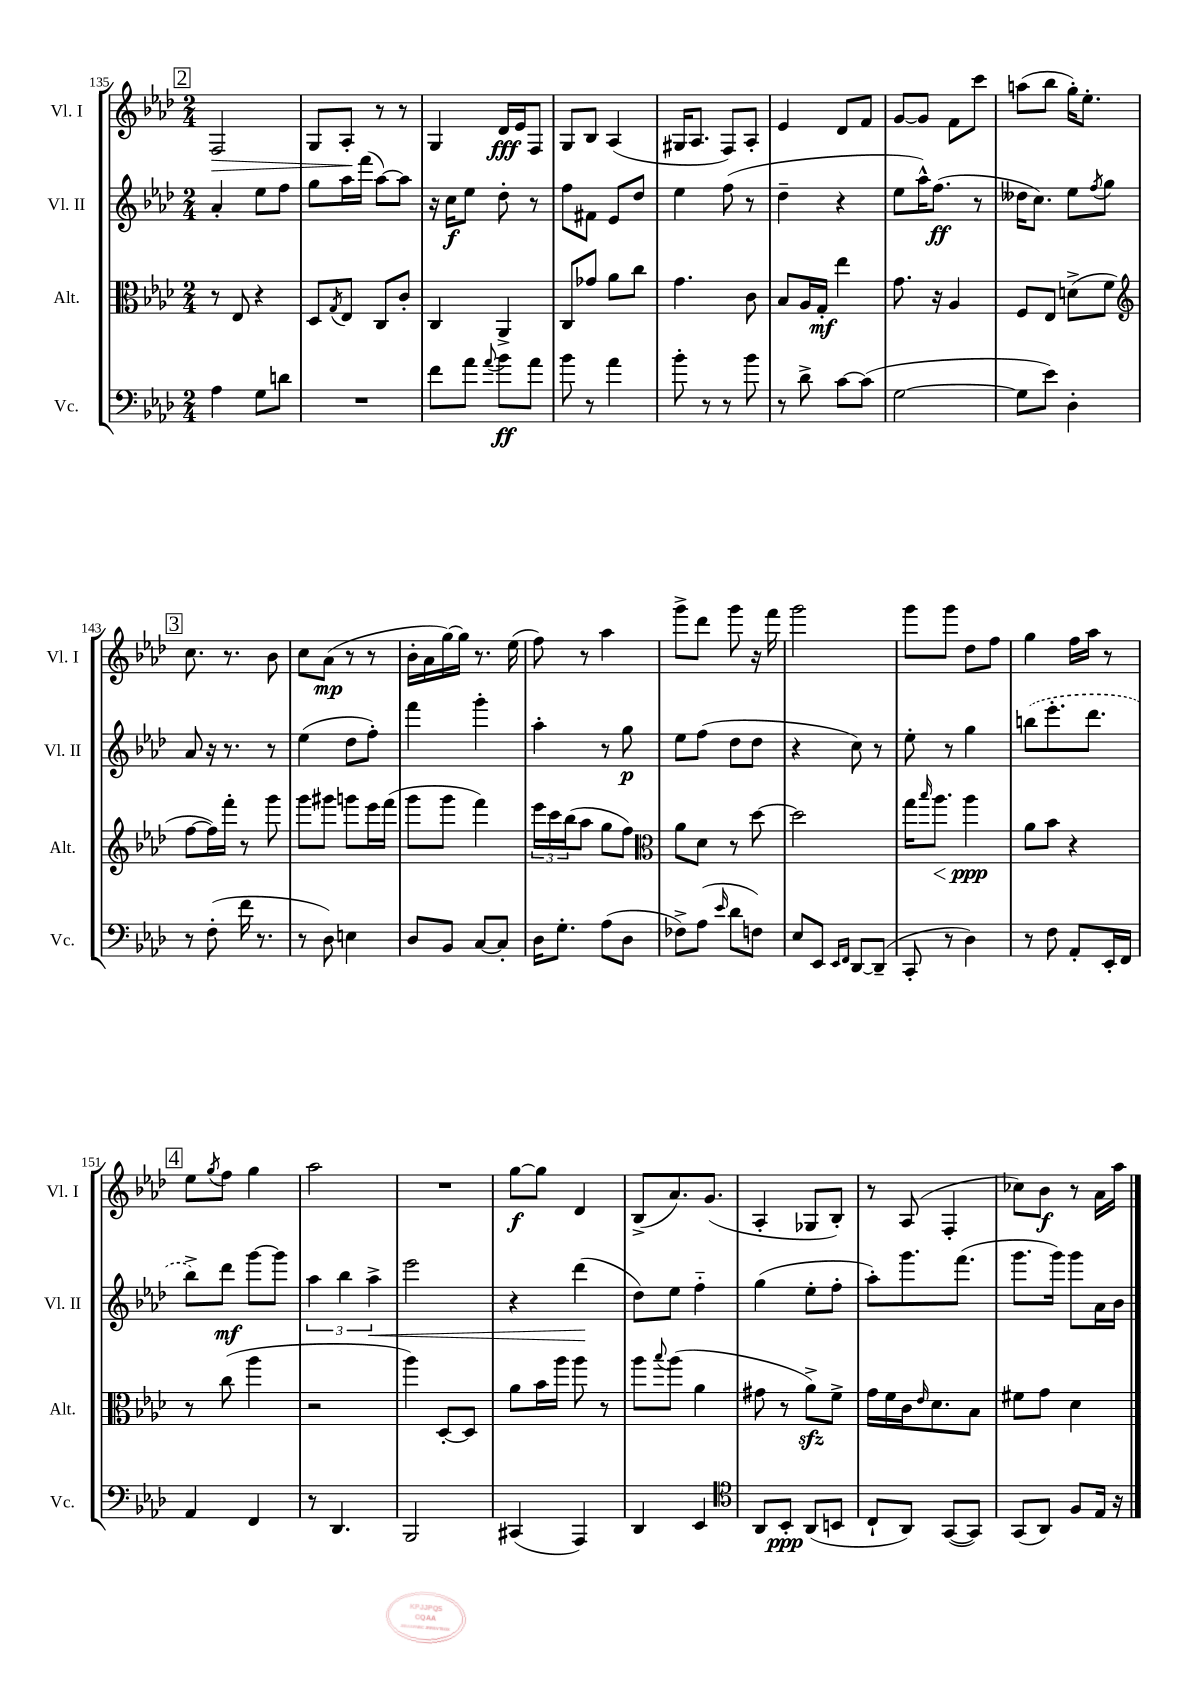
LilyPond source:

<<
\new StaffGroup <<
\new Staff = "s0" \with { instrumentName = "Vl. I" shortInstrumentName = "Vl. I" } {
    \clef treble \key aes \major \numericTimeSignature \time 2/4
    \mark \markup { \box "2" } f2\> |
    g8 aes8-.\! r8 r8 |
    g4 des'16\fff ees'16 f8 |
    g8 bes8 aes4( |
    gis16 aes8. f8) aes8-. |
    ees'4 des'8 f'8 |
    g'8~ g'8 f'8 c'''8 |
    a''8( bes''8 g''16-.) ees''8.-. |
    \mark \markup { \box "3" } c''8. r8. bes'8 |
    c''8 aes'8\mp( r8 r8 |
    bes'16-. aes'16 g''16~) g''16 r8. ees''16( |
    f''8) r8 aes''4 |
    g'''8-> des'''8 g'''8 r16 f'''16 |
    g'''2 |
    g'''8 g'''8 des''8 f''8 |
    g''4 f''16 aes''16 r8 |
    \mark \markup { \box "4" } ees''8 \acciaccatura { g''8 } f''8 g''4 |
    aes''2 |
    R2 |
    g''8~\f g''8 des'4 |
    bes8->( aes'8.) g'8.( |
    aes4-. ges8 bes8-.) |
    r8 aes8( f4-. |
    ces''8) bes'8\f r8 aes'16 aes''16 \bar "|." |
}
\new Staff = "s1" \with { instrumentName = "Vl. II" shortInstrumentName = "Vl. II" } {
    \clef treble \key aes \major \numericTimeSignature \time 2/4
    \mark \markup { \box "2" } aes'4-. ees''8 f''8 |
    g''8 aes''16 f'''16( aes''8~) aes''8 |
    r16 c''16\f ees''8 des''8-. r8 |
    f''8 fis'8 ees'8 des''8 |
    ees''4 f''8( r8 |
    des''4-- r4 |
    ees''8 aes''16-^) f''8.\ff( r8 |
    deses''16 c''8.) ees''8 \acciaccatura { f''8 } g''8 |
    \mark \markup { \box "3" } aes'8 r16 r8. r8 |
    ees''4( des''8 f''8-.) |
    f'''4 g'''4-. |
    aes''4-. r8 g''8\p |
    ees''8 f''8( des''8 des''8 |
    r4 c''8) r8 |
    ees''8-. r8 g''4 |
    \once \slurDashed b''8( ees'''8.-. des'''8. |
    \mark \markup { \box "4" } bes''8->) des'''8\mf g'''8~ g'''8 |
    \tuplet 3/2 { aes''4 bes''4 aes''4->\< } |
    ees'''2 |
    r4 des'''4\!( |
    des''8) ees''8 f''4-_ |
    g''4( ees''8-. f''8-. |
    aes''8-.) g'''8. f'''8.( |
    g'''8. g'''16) g'''8 aes'16 bes'16 \bar "|." |
}
\new Staff = "s2" \with { instrumentName = "Alt." shortInstrumentName = "Alt." } {
    \clef alto \key aes \major \numericTimeSignature \time 2/4
    \mark \markup { \box "2" } r8 ees8 r4 |
    des8 \acciaccatura { g8 } ees8 c8 c'8-. |
    c4 aes,4-> |
    c8 ges'8 aes'8 c''8 |
    g'4. c'8 |
    bes8 aes16 g16-.\mf ees''4 |
    g'8. r16 aes4 |
    f8 ees8 d'8->( f'8 |
    \mark \markup { \box "3" } \clef treble f''8~ f''16) f'''16-. r8 g'''8 |
    g'''8 gis'''8 g'''8 ees'''16 f'''16( |
    g'''8 g'''8 f'''4) |
    \tuplet 3/2 { ees'''16 c'''16 bes''16( } aes''8 g''8 f''8) |
    \clef alto aes'8 des'8 r8 des''8~ |
    des''2 |
    g''16 \grace { bes''16 } aes''8.\< aes''4\ppp\! |
    aes'8 bes'8 r4 |
    \mark \markup { \box "4" } r8 c''8( aes''4 |
    r2 |
    aes''4) des8~-. des8 |
    aes'8 bes'16 aes''16 aes''8 r8 |
    aes''8 \appoggiatura { bes''8 } aes''8( aes'4 |
    gis'8 r8 aes'8->\sfz) f'8-> |
    g'16 f'16 c'16 \grace { ees'16 } des'8. bes8 |
    fis'8 g'8 des'4 \bar "|." |
}
\new Staff = "s3" \with { instrumentName = "Vc." shortInstrumentName = "Vc." } {
    \clef bass \key aes \major \numericTimeSignature \time 2/4
    \mark \markup { \box "2" } aes4 g8 d'8 |
    R2 |
    f'8 aes'8 \appoggiatura { aes'8 } bes'8\ff aes'8 |
    bes'8 r8 aes'4 |
    bes'8-. r8 r8 bes'8 |
    r8 des'8-> c'8~ c'8( |
    g2~ |
    g8 ees'8) des4-. |
    \mark \markup { \box "3" } r8 f8-.( f'16 r8. |
    r8 des8) e4 |
    des8 bes,8 c8~ c8-. |
    des16 g8.-. aes8( des8 |
    fes8->) aes8( \grace { ees'16 } des'8 f8) |
    ees8 ees,8 \grace { ees,16 f,16 } des,8~ des,8--( |
    c,8-. r8 des4) |
    r8 f8 aes,8-. ees,16-. f,16 |
    \mark \markup { \box "4" } aes,4 f,4 |
    r8 des,4. |
    bes,,2 |
    cis,4( aes,,4) |
    des,4 ees,4 |
    \clef tenor aes,8 bes,8-.\ppp aes,8( b,8 |
    c8-! aes,8) g,8~( g,8) |
    g,8( aes,8) f8 ees16 r16 \bar "|." |
}
>>
>>
\layout { \context { \Score currentBarNumber = #135 } }
